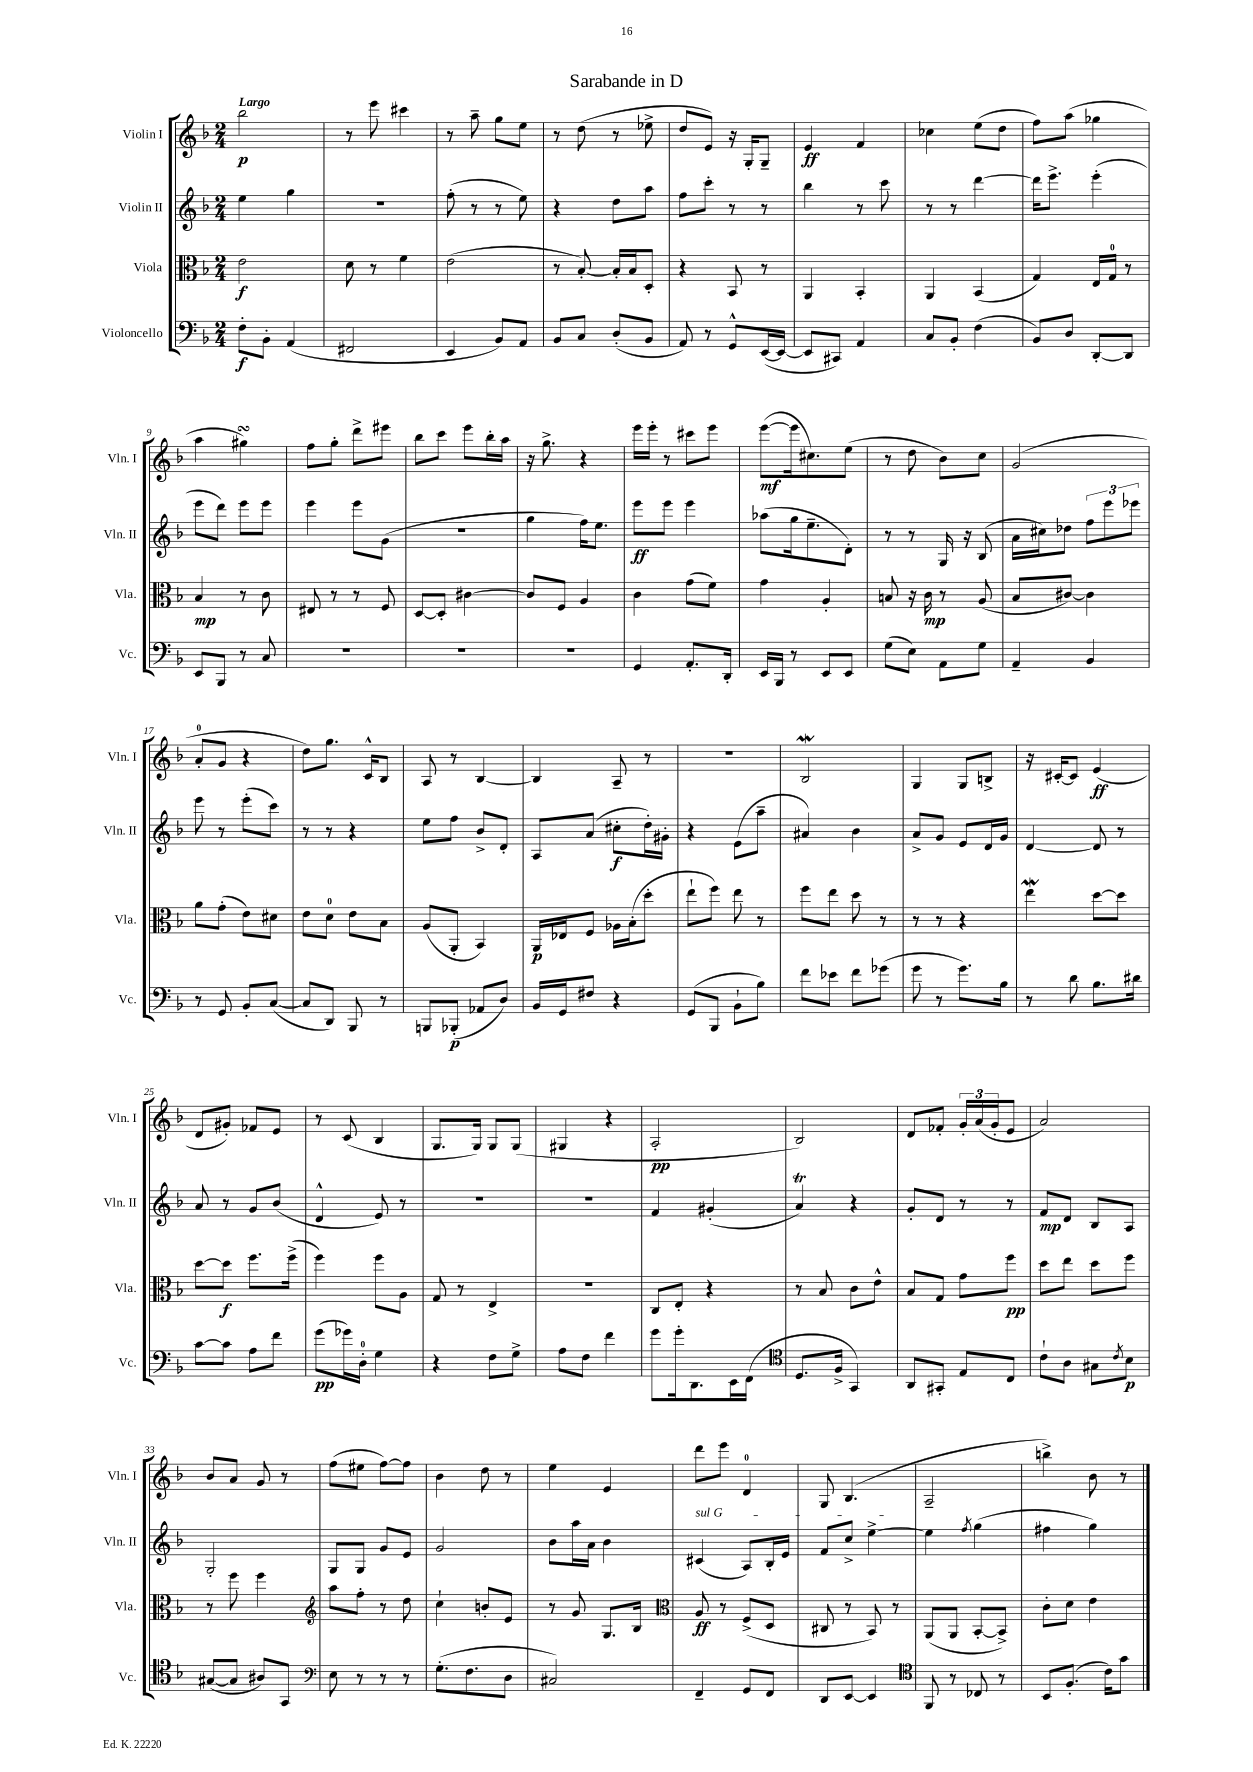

**kern	**kern	**kern	**kern
*staff4	*staff3	*staff2	*staff1
*clefF4	*clefC3	*clefG2	*clefG2
*k[b-]	*k[b-]	*k[b-]	*k[b-]
*M2/4	*M2/4	*M2/4	*M2/4
8F'	2e	4ee	2bb-
8BB-'	.	.	.
(4AA	.	4gg	.
=	=	=	=
2FF#	8d	2r	8r
.	8r	.	8eee
.	4f	.	4ccc#
=	=	=	=
4EE	(2e	(8ff'	8r
.	.	8r	8aa~
8BB-)	.	8r	8gg
8AA	.	8ee)	8ee
=	=	=	=
8BB-	8r	4r	8r
8C	[8B-')	.	(8dd
(8D'	16B-']	8dd	8r
.	16B-	.	.
8BB-	8D'	8aa	8ee-^
=	=	=	=
8AA)	4r	8ff	8dd
8r	.	8ccc'	8e)
8GG^^	8BB-	8r	16r
.	.	.	16G'
([16EE	8r	8r	8G~
16EE_	.	.	.
=	=	=	=
8EE]	4AA	4bb-	4e
8CC#)	.	.	.
4AA	4BB-'	8r	4f
.	.	8ccc	.
=	=	=	=
8C	4AA	8r	4cc-
8BB-'	.	8r	.
(4F	(4BB-	[4ddd	(8ee
.	.	.	8dd
=	=	=	=
8BB-)	4G)	16ddd]	8ff)
.	.	8.eee^	.
8D	.	.	(8aa
[8DD'	16E	(4eee'	4gg-
.	16G	.	.
8DD]	8r	.	.
=	=	=	=
8EE	4B-	8eee	4aa
8BBB-	.	8ddd)	.
8r	8r	8eee	4gg#)
8C	8c	8eee	.
=	=	=	=
2r	8E#	4eee	8ff
.	8r	.	8gg'
.	8r	8eee	8ddd^
.	8F	(8g	8eee#
=	=	=	=
2r	[8D	2r	8bb-
.	8D']	.	8ccc
.	[4c#	.	8eee
.	.	.	16bb-'
.	.	.	16aa
=	=	=	=
2r	8c#]	4gg	16r
.	.	.	8.gg^
.	8F	.	.
.	4A	16ff)	4r
.	.	8.ee	.
=	=	=	=
4GG	4c	8eee	16eee
.	.	.	16eee'
.	.	8eee	8r
8.AA'	(8g	4eee	8ccc#
.	8f)	.	8eee
16DD'	.	.	.
=	=	=	=
16EE	4g	(8aa-	([8eee
16BBB-	.	.	.
8r	.	16gg	16eee]
.	.	8.ee~	8.cc#)
8EE	4A'	.	.
8EE	.	8d')	(8ee
=	=	=	=
(8G	8B	8r	8r
8E)	16r	8r	8dd
.	16c	.	.
8AA	8r	16G	8b-)
.	.	16r	.
8G	(8A	(8B-	8cc
=	=	=	=
4AA~	8B-	16a	(2g
.	.	16cc#)	.
.	[8c#)	8dd-	.
4BB-	4c#]	12ff	.
.	.	12eee	.
.	.	12eee-	.
=	=	=	=
8r	8a	8eee	8a'
8GG	(8g'	8r	8g
8BB-'	8e)	(8eee'	4r
([8C	8d#	8ccc)	.
=	=	=	=
8C]	8e	8r	8dd)
8DD)	8d	8r	8.gg
8BBB-	8e	4r	.
.	.	.	16c^^
8r	8B-	.	8B-
=	=	=	=
8BBB	(8A	8ee	8A
(8BBB-'	8AA'	8ff	8r
8AA-	4BB-)	8b-^	[4B-
8D)	.	8d'	.
=	=	=	=
16BB-	16AA	8A	4B-]
16GG	16E-	.	.
8F#	8F	(8a	.
4r	16A-	8cc#'	8A~
.	(16B-'	.	.
.	8dd'	16dd')	8r
.	.	16g#'	.
=	=	=	=
(8GG	8ee`	4r	2r
8BBB-	8ff)	.	.
8BB-`	8ee	(8e	.
8B-)	8r	8aa~	.
=	=	=	=
8f	8ff	4a#)	2B-
8e-	8ee	.	.
8f	8dd	4b-	.
(8g-	8r	.	.
=	=	=	=
8g	8r	8a^	4G
8r	8r	8g	.
8.g)	4r	8e	8G
.	.	16d	8B^
16B-	.	16g	.
=	=	=	=
8r	4ee	[4d	16r
.	.	.	[16c#'
8d	.	.	8c#]
8.B-	[8dd	8d]	(4e
.	8dd]	8r	.
16d#	.	.	.
=	=	=	=
[8c	[8dd	8a	8d
8c]	8dd]	8r	8g#')
8A	8.ff	8g	8f-
8f	.	(8b-	8e
.	(16ff^	.	.
=	=	=	=
(8g	4ff)	4d^^	8r
16g-)	.	.	(8c
16D'	.	.	.
4G	8ff	8e)	4B-
.	8A	8r	.
=	=	=	=
4r	8G	2r	8.G
.	8r	.	.
.	.	.	16G)
8F	4E^	.	8G
8G^	.	.	(8G
=	=	=	=
8A	2r	2r	4G#
8F	.	.	.
4f	.	.	4r
=	=	=	=
8g	8C	4f	2A'
16g'	8E'	.	.
8.DD	.	.	.
.	4r	(4g#'	.
16EE	.	.	.
(16FF	.	.	.
=	=	=	=
*clefC4	*	*	*
8.D	8r	4a)	2B-)
.	8B-	.	.
16F^	.	.	.
4GG)	8c	4r	.
.	8e^^	.	.
=	=	=	=
8AA	8B-	8g'	8d
8GG#'	8G	8d	8f-'
8E	8g	8r	24g'
.	.	.	(24a
.	.	.	24g'
8C	8ff	8r	8e
=	=	=	=
8c`	8dd	8f	2a)
8A	8ee	8d	.
8G#	8dd	8B-	.
8qc	.	.	.
8B-	8ff	8A	.
=	=	=	=
([8G#	8r	2G'	8b-
8G#]	8ff	.	8a
8A#)	4ff	.	8g
8GG	.	.	8r
=	=	=	=
*clefF4	*clefG2	*	*
8E	8aa	8G	(8ff
8r	8ff'	8G	8ee#
8r	8r	8g	[8ff)
8r	8dd	8e	8ff]
=	=	=	=
(8.G'	4cc`	2g	4b-
8.F	.	.	.
.	8b'	.	8dd
8D	8e	.	8r
=	=	=	=
2C#)	8r	8b-	4ee
.	8g	16aa	.
.	.	16a	.
.	8.G	4b-	4e
.	16B-	.	.
=	=	=	=
*	*clefC3	*	*
4FF~	8A	(4c#	8ddd
.	8r	.	8eee
8GG	(8F^	8A)	4d
8FF	8D	16B-'	.
.	.	16e	.
=	=	=	=
8DD	8C#	8f	8G
[8EE	8r	8cc^	(4.B-
4EE]	8BB-)	[4ee^	.
.	8r	.	.
=	=	=	=
*clefC4	*	*	*
8FF	(8AA	4ee]	2A~
8r	8AA	.	.
.	.	8qff	.
8C-	[8BB-'	(4gg	.
8r	8BB-^])	.	.
=	=	=	=
8BB-	8c'	4ff#	4bb^)
(8.F'	8d	.	.
.	4e	4gg)	8b-
16c)	.	.	.
8g	.	.	8r
==	==	==	==
*-	*-	*-	*-
